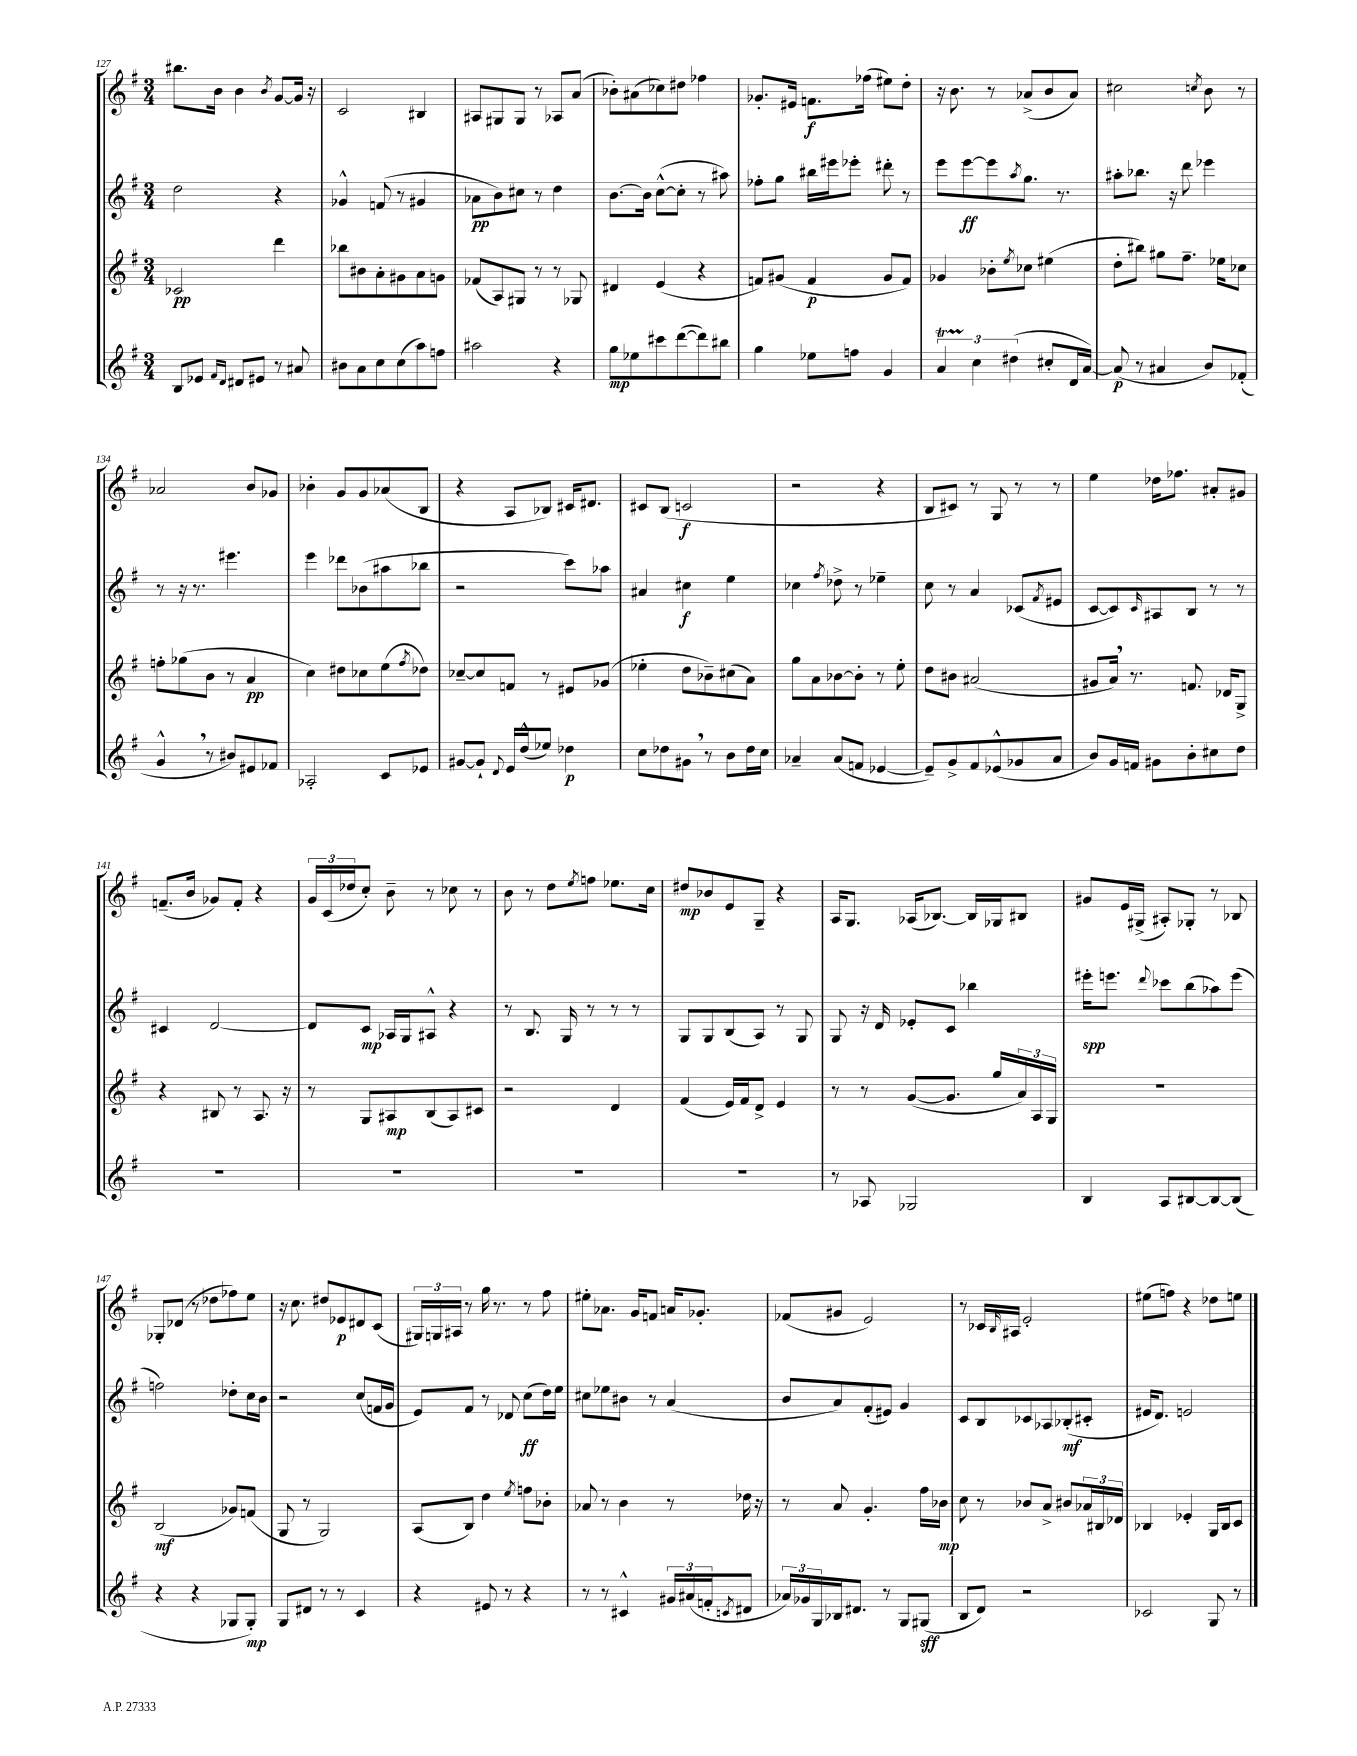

**kern	**kern	**kern	**kern
*staff4	*staff3	*staff2	*staff1
*clefG2	*clefG2	*clefG2	*clefG2
*k[f#]	*k[f#]	*k[f#]	*k[f#]
*M3/4	*M3/4	*M3/4	*M3/4
8B	2c-	2dd	8.bb#
8e-	.	.	.
.	.	.	16b
16qqf#	.	.	.
16qqd	.	.	.
8d#	.	.	4b
8e#	.	.	.
.	.	.	8qb
8r	4ddd	4r	[8g
8a#	.	.	16g]
.	.	.	16r
=	=	=	=
8b#	8bb-	4g-^^	2c
8a	8b#	.	.
8cc	8a'	(8f	.
(8cc	8g#	8r	.
8aa)	8a	4g#	4B#
8ff	8g	.	.
=	=	=	=
2aa#	(8f-	8a-	8A#
.	8A)	8b)	8G#
.	8G#	8cc#	8G#
.	8r	8r	8r
4r	8r	4dd	8A-
.	8G-	.	(8a
=	=	=	=
8gg	4d#	[8.b	8b-')
8ee-	.	.	(8a#
.	.	16b]	.
8ccc#	(4e	([8cc^^	8cc-)
([8ddd	.	8cc']	8dd#
8ddd])	4r	8r	4ff-
8bb#	.	8aa#)	.
=	=	=	=
4gg	8f)	8ff-'	8.g-'
.	(8g#	8gg	.
.	.	.	16e#
8ee-	4f	16bb#	8.f
.	.	16eee#	.
8ff	.	8eee-'	.
.	.	.	(16ff-
4g	8g#	8ddd#'	8ee#)
.	8f)	8r	8dd'
=	=	=	=
6a	4g-	8eee	16r
.	.	.	8.b
.	.	[8eee	.
6cc	.	.	.
.	8b-'	8eee]	8r
(6dd#	.	.	.
.	8qee	8qaa	.
.	8cc-	8.gg	(8a-^
8cc#'	(4ee#	.	8b
.	.	8.r	.
16d	.	.	8a-)
[16a)	.	.	.
=	=	=	=
(8a]	8dd'	8aa#'	2cc#
8r	8bb#)	8.bb-	.
4a#	8gg#	.	.
.	.	16r	.
.	8.ff#~	8ddd	.
.	.	.	8qcc
8b)	.	4eee-	8b
.	16ee-	.	.
(8f-'	8cc-	.	8r
=	=	=	=
4g^^	8ff'	8r	2a-
.	(8gg-	16r	.
.	.	8.r	.
8r	8b	.	.
8b#)	8r	4.eee#	.
8e#	4a	.	8b
8f-	.	.	8g-
=	=	=	=
2A-'	4cc)	4eee	4b-'
.	8dd#	8ddd-	8g
.	8cc-	(8b-	8g
8c	(8ee	8aa#	(8a-
.	8qff#	.	.
8e-	8dd-)	8bb-	8B
=	=	=	=
[8g#	[8cc-~	2r	4r
8g#`]	8cc-]	.	.
8qqd	.	.	.
16e	8f	.	8A
(16dd^^	.	.	.
8ee-)	8r	.	8B-)
4dd-	8e#	8ccc)	16c#
.	.	.	8.d#
.	(8g-	8aa-	.
=	=	=	=
8cc	4ee-'	4a#	8c#
8dd-	.	.	(8B
8g#	8dd	4cc#	2c
8r	8b-~)	.	.
8b	(8cc#	4ee	.
16dd-	8a)	.	.
16cc	.	.	.
=	=	=	=
4a-~	8gg	4cc-	2r
.	8a	.	.
.	.	8qff#	.
(8a-	[8b-	8dd-^	.
8f	8b-']	8r	.
[4e-	8r	4ee-~	4r
.	8ee'	.	.
=	=	=	=
8e-~])	8dd	8cc	8B
8g^	8b#	8r	8c#)
8f#	(2a#	4a	8r
(8e-^^	.	.	8G
8g-	.	(8c-	8r
.	.	8qf#	.
8a	.	8e#	8r
=	=	=	=
8b)	8g#	[8c	4ee
16g	16a)	8c])	.
16f	8.r	.	.
.	.	16qqc	.
8g#	.	8A#	16dd-
.	.	.	8.ff-
8b'	8.f	8B	.
8cc#	.	8r	8a#'
.	16d-	.	.
8dd	8G^	8r	8g#
=	=	=	=
2.r	4r	4c#	(8.f~
.	.	.	16b
.	8B#	[2d	8g-)
.	8r	.	8f'
.	8.A	.	4r
.	16r	.	.
=	=	=	=
2.r	8r	8d]	24g
.	.	.	(24c
.	.	.	24dd-
.	8G	8c	8cc')
.	8A#	16A-	8b~
.	.	16G	.
.	(8B	8A#^^	8r
.	8A#)	4r	8cc-
.	8c#	.	8r
=	=	=	=
2.r	2r	8r	8b
.	.	8.B	8r
.	.	.	8dd
.	.	16G	.
.	.	.	8qee
.	.	8r	8ff
.	4d	8r	8.ee-
.	.	8r	.
.	.	.	16cc
=	=	=	=
2.r	(4f#	8G	8dd#
.	.	8G	8b-
.	16e)	(8B	8e
.	16f#	.	.
.	8d^	8A)	8G~
.	4e	8r	4r
.	.	8G	.
=	=	=	=
8r	8r	8G	16A
.	.	.	8.G
8A-	8r	16r	.
.	.	16d	.
2G-	([8g	8e-'	(16A-
.	.	.	[8.B-)
.	8.g]	8c	.
.	.	4bb-	16B-]
.	16gg	.	16G-
.	24a)	.	8B#
.	24A	.	.
.	24G	.	.
=	=	=	=
4B	2.r	16eee#'	8g#
.	.	8.eee	.
.	.	.	16e
.	.	.	(16G#^
.	.	8qqddd	.
8A	.	8ccc-	8A#')
[8B#	.	(8bb	8G-'
8B#_	.	8aa-)	8r
(8B#]	.	(8eee	8B-
=	=	=	=
4r	(2B	2ff)	8G-'
.	.	.	(8d-
4r	.	.	8r
.	.	.	8dd-
8G-	8g-)	8dd-'	8ff-)
8G-')	(8f	16cc	8ee
.	.	16b	.
=	=	=	=
8G	8G	2r	16r
.	.	.	8.cc
8d#	8r	.	.
8r	2G)	.	8dd#
8r	.	.	8e-
4c	.	(8cc	8d#
.	.	16f	(8c
.	.	16g	.
=	=	=	=
4r	(8A	8e)	24G#)
.	.	.	24G
.	.	.	24A#
.	8B)	8f#	8r
8e#	4dd	8r	16gg
.	.	.	8.r
8r	.	8d-	.
.	8qee	.	.
4r	8ff	(8cc	8r
.	8b-'	16dd)	8ff#
.	.	16ee	.
=	=	=	=
8r	8a-	8cc#	8ee#'
8r	8r	8ee-	8.a-
4c#^^	4b	8b#	.
.	.	.	16g
.	.	8r	8f
24g#	8r	(4a	16a
(24a#	.	.	.
.	.	.	8.g-'
24f'	.	.	.
8qc	.	.	.
8d#	16dd-	.	.
.	16r	.	.
=	=	=	=
24a-)	8r	8b	(8f-
24g-	.	.	.
24G	.	.	.
16B-	8a	8a)	8g#
8.d#	.	.	.
.	4.g'	(8f#'	2e)
8r	.	8e#)	.
8G	.	4g	.
(8G#	16ff#	.	.
.	16b-	.	.
=	=	=	=
8B	8cc	8c	8r
8d)	8r	8B	16c-
.	.	.	16qqB
.	.	.	16A#
2r	8b-	8c-	2e'
.	8a^	8A-	.
.	8b#	(8B-'	.
.	24a-	8c#'	.
.	24B#	.	.
.	24d-	.	.
=	=	=	=
2c-	4B-	16e#	(8ee#
.	.	8.d)	.
.	.	.	8ff)
.	4e-'	2e	4r
8G	16G	.	8dd-
.	16B-	.	.
8r	8c	.	8ee
==	==	==	==
*-	*-	*-	*-
